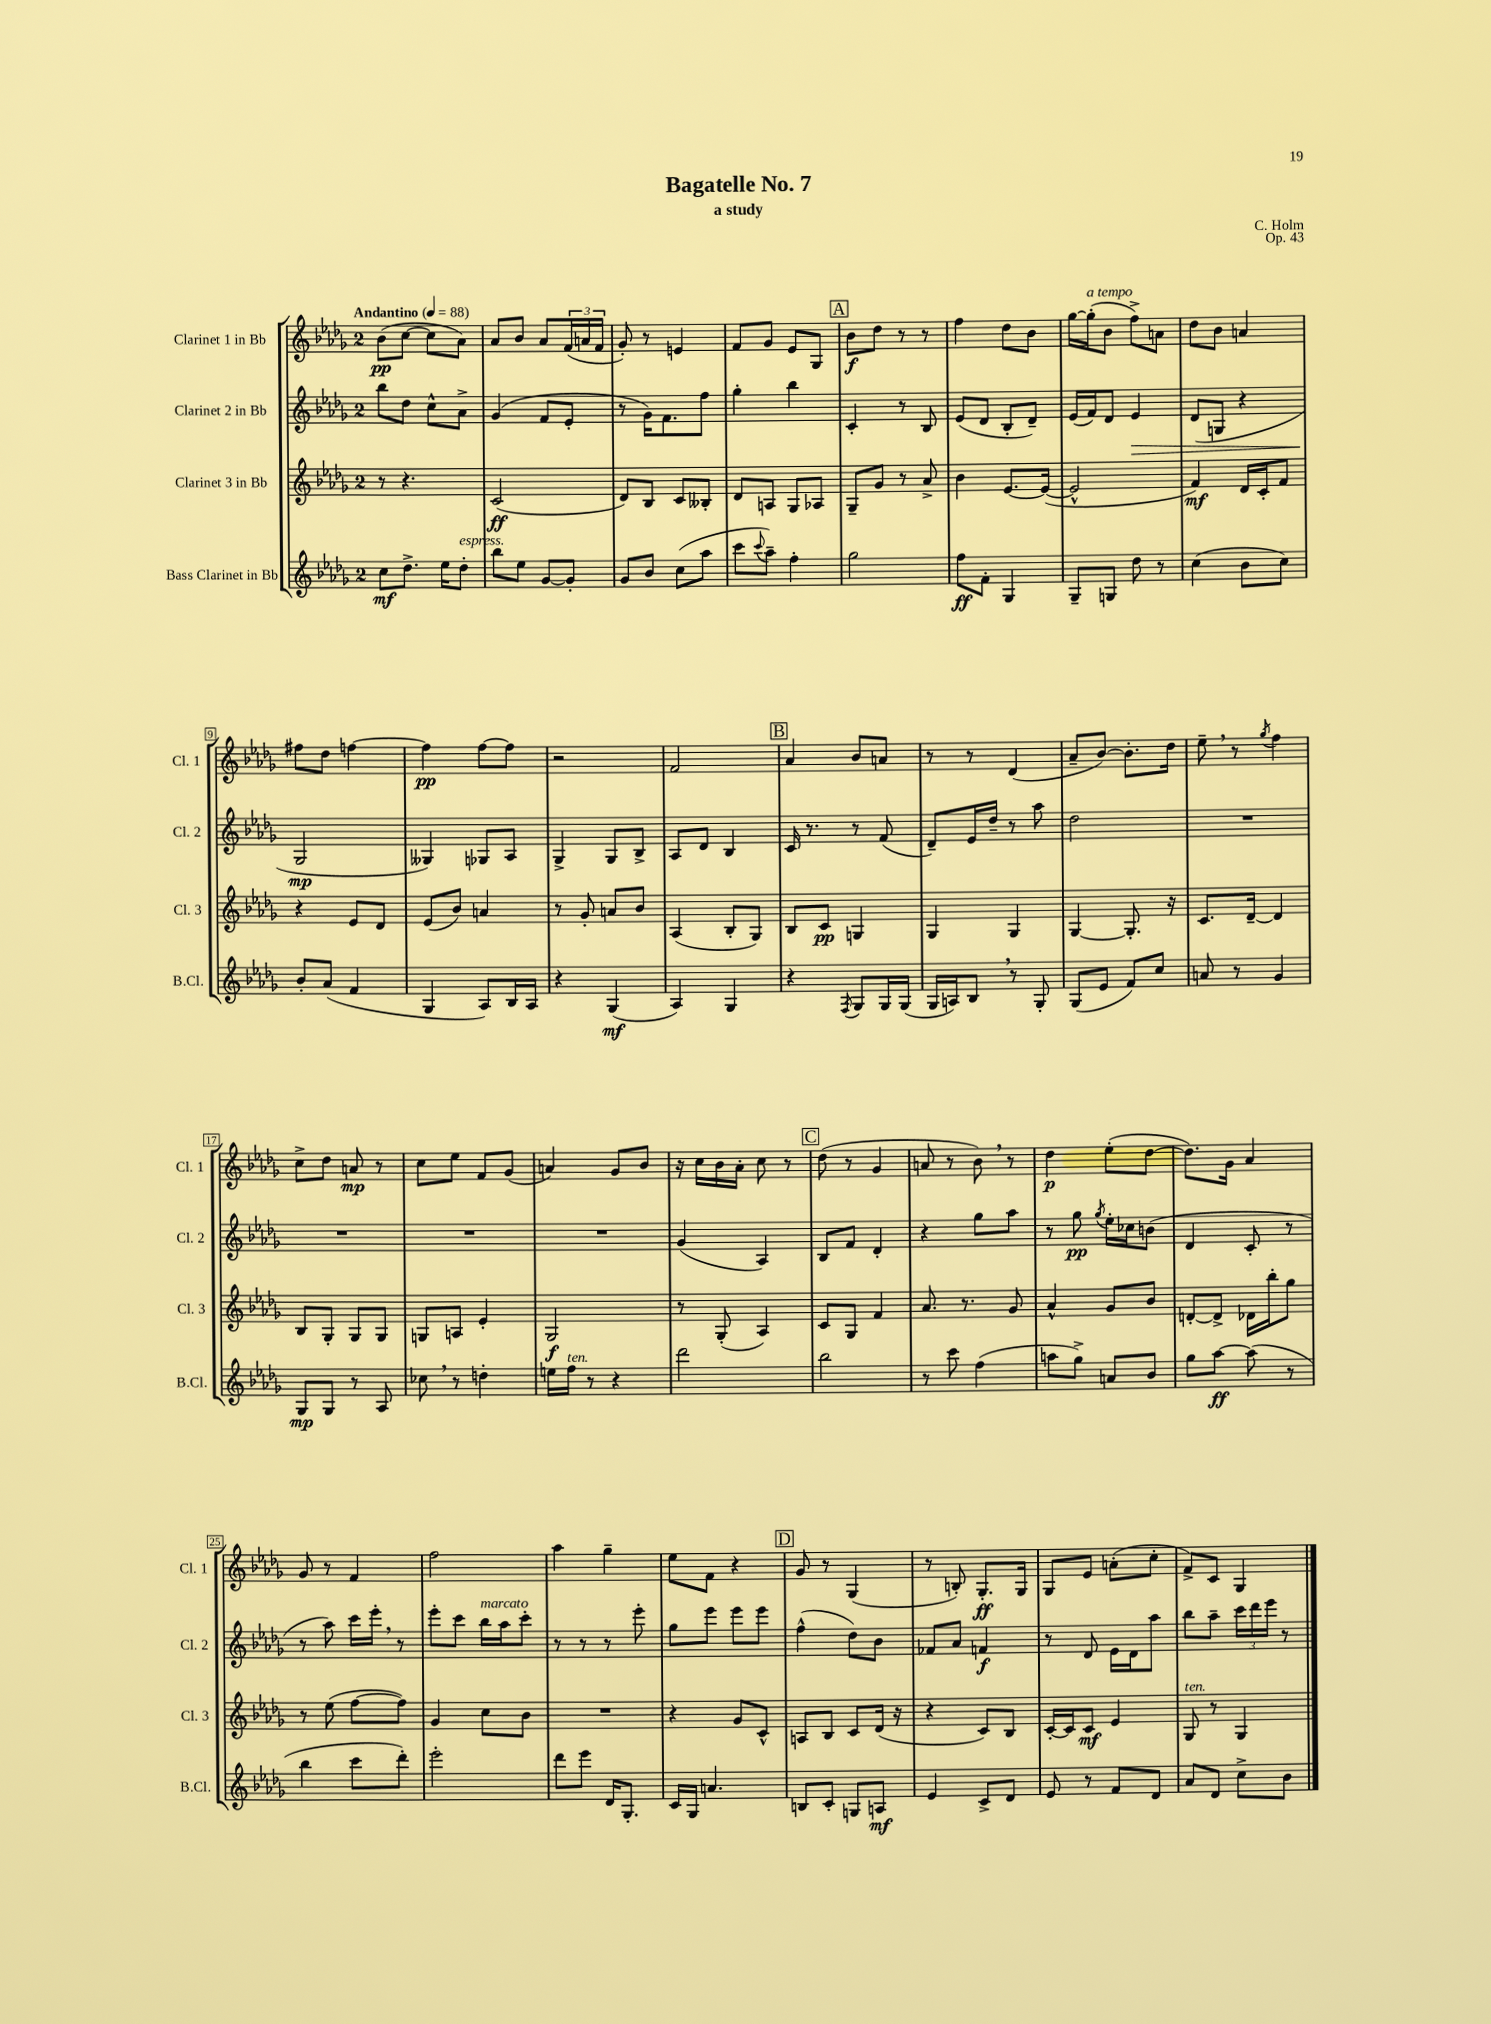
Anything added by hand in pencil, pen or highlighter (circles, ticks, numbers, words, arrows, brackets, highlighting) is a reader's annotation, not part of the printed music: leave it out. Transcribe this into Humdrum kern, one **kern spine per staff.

**kern	**kern	**kern	**kern
*staff4	*staff3	*staff2	*staff1
*clefG2	*clefG2	*clefG2	*clefG2
*k[b-e-a-d-g-]	*k[b-e-a-d-g-]	*k[b-e-a-d-g-]	*k[b-e-a-d-g-]
*M2/4	*M2/4	*M2/4	*M2/4
*MM88	*MM88	*MM88	*MM88
8cc	8r	8bb-	(8b-
8.dd-^	4.r	8dd-	[8cc
.	.	8cc^^	8cc]
16ee-	.	.	.
8dd-'	.	8a-^	8a-)
=	=	=	=
8bb-	(2c	(4g-	8a-
8ee-	.	.	8b-
[8g-	.	8f	8a-
8g-']	.	8e-'	(24f
.	.	.	24a
.	.	.	24f
=	=	=	=
8g-	8d-)	8r	8g-')
8b-	8B-	16g-)	8r
.	.	8.f	.
(8cc	8c	.	4e
8aa-	8B--'	8ff	.
=	=	=	=
8ccc	8d-	4gg-'	8f
8qqccc	.	.	.
8aa-~)	8A	.	8g-
4ff'	8G-	4bb-	8e-
.	8A-	.	8G-
=	=	=	=
2gg-	8G-~	4c'	8b-
.	8g-	.	8dd-
.	8r	8r	8r
.	8a-^	8B-	8r
=	=	=	=
8ff	4b-	(8e-	4ff
8f'	.	8d-	.
4G-	[8.e-	8B-'	8dd-
.	.	8d-~)	8b-
.	(16e-_	.	.
=	=	=	=
8G-~	2e-^^]	(16e-	[16gg-
.	.	16f)	(16gg-']
8G	.	8d-	8b-
8dd-	.	4e-	8ff^)
8r	.	.	8a
=	=	=	=
(4cc	4f)	(8d-	8dd-
.	.	8G	8b-
8b-	16d-	4r	4a
.	16c'	.	.
8cc)	8f	.	.
=	=	=	=
8b-'	4r	2G-	8ff#
(8a-	.	.	8dd-
4f	8e-	.	[4ff
.	8d-	.	.
=	=	=	=
4G-	(8e-	4G--)	4ff]
.	8b-)	.	.
8A-)	4a	8G-	[8ff
16B-	.	8A-	8ff]
16A-	.	.	.
=	=	=	=
4r	8r	4G-^	2r
.	8g-'	.	.
(4G-	8a	8G-	.
.	8b-	8B-^	.
=	=	=	=
4A-)	(4A-	8A-	2f
.	.	8d-	.
4G-	8B-'	4B-	.
.	8G-)	.	.
=	=	=	=
4r	8B-	16c	4a-
.	.	8.r	.
.	8c	.	.
8qF	.	.	.
8G-	4G	8r	8b-
16G-	.	(8f	8a
(16G-	.	.	.
=	=	=	=
16G-	4G-	8d-~)	8r
16A)	.	.	.
8B-	.	16e-	8r
.	.	16dd-~	.
8r	4G-	8r	(4d-
8G-'	.	8aa-	.
=	=	=	=
(8G-	[4G-	2dd-	8a-~
8e-	.	.	[8b-)
8f)	8.G-']	.	8.b-']
8cc	.	.	.
.	16r	.	16dd-
=	=	=	=
8a	8.c	2r	8ee-~
8r	.	.	8r
.	[16d-~	.	.
.	.	.	8qgg-
4g-	4d-]	.	4ff
=	=	=	=
8G-	8B-	2r	8cc^
8G-	8G-'	.	8dd-
8r	8G-	.	8a
8A-	8G-	.	8r
=	=	=	=
8cc-	8G	2r	8cc
8r	8A	.	8ee-
4dd'	4e-'	.	8f
.	.	.	(8g-
=	=	=	=
16ee	2G-	2r	4a)
16ff	.	.	.
8r	.	.	.
4r	.	.	8g-
.	.	.	8b-
=	=	=	=
2ddd-	8r	(4g-	16r
.	.	.	16cc
.	(8G-'	.	16b-
.	.	.	16a-'
.	4A-)	4A-)	8cc
.	.	.	8r
=	=	=	=
2bb-	8c	8B-	(8dd-
.	8G-	8f	8r
.	4f	4d-'	4g-
=	=	=	=
8r	8.a-	4r	8a
8ccc	.	.	8r
.	8.r	.	.
(4ff	.	8gg-	8b-)
.	8g-	8aa-	8r
=	=	=	=
8aa	4a-^^	8r	4dd-
8gg-^)	.	8gg-	.
.	.	8qgg-	.
8a	8g-	16ee-'	(8ee-'
.	.	16cc-	.
8b-	8b-	(8b	[8dd-
=	=	=	=
8gg-	[8d'	4d-	8.dd-])
[8aa-	8d^]	.	.
.	.	.	16g-
(8aa-]	16d-	8c'	4a-
.	16bb-'	.	.
8r	8gg-	8r	.
=	=	=	=
4bb-	8r	8r	8g-
.	(8ee-	8aa-)	8r
8ccc	[8ff	16ccc	4f
.	.	16eee-'	.
8ddd-')	8ff])	8r	.
=	=	=	=
2eee-'	4g-	8eee-'	2ff
.	.	8ccc	.
.	8cc	16bb-	.
.	.	16aa-	.
.	8b-	8ccc'	.
=	=	=	=
8ddd-	2r	8r	4aa-
8eee-	.	8r	.
16d-	.	8r	4gg-~
8.G-'	.	.	.
.	.	8eee-'	.
=	=	=	=
16c	4r	8gg-	8ee-
16G-	.	.	.
4.a	.	8eee-	8f
.	8g-	8eee-	4r
.	8c^^	8eee-	.
=	=	=	=
8B	8A	(4ff^^	8g-
8c'	8B-	.	8r
8G	8c	8dd-)	(4G-
8A	(16d-	8b-	.
.	16r	.	.
=	=	=	=
4e-	4r	8f-	8r
.	.	8a-	8B')
8c^	8c)	4f	8.G-'
8d-	8B-	.	.
.	.	.	16G-
=	=	=	=
8e-	[16c'	8r	8G-
.	16c]	.	.
8r	8c	8d-	8e-
8f	4e-	16e-	(8a'
.	.	16d-	.
8d-	.	8aa-	8cc'
=	=	=	=
8a-	8G-	8bb-	8f^)
8d-	8r	8aa-~	8c
8cc^	4G-	24ccc	4G-
.	.	24ddd-	.
.	.	24eee-	.
8b-	.	8r	.
==	==	==	==
*-	*-	*-	*-
